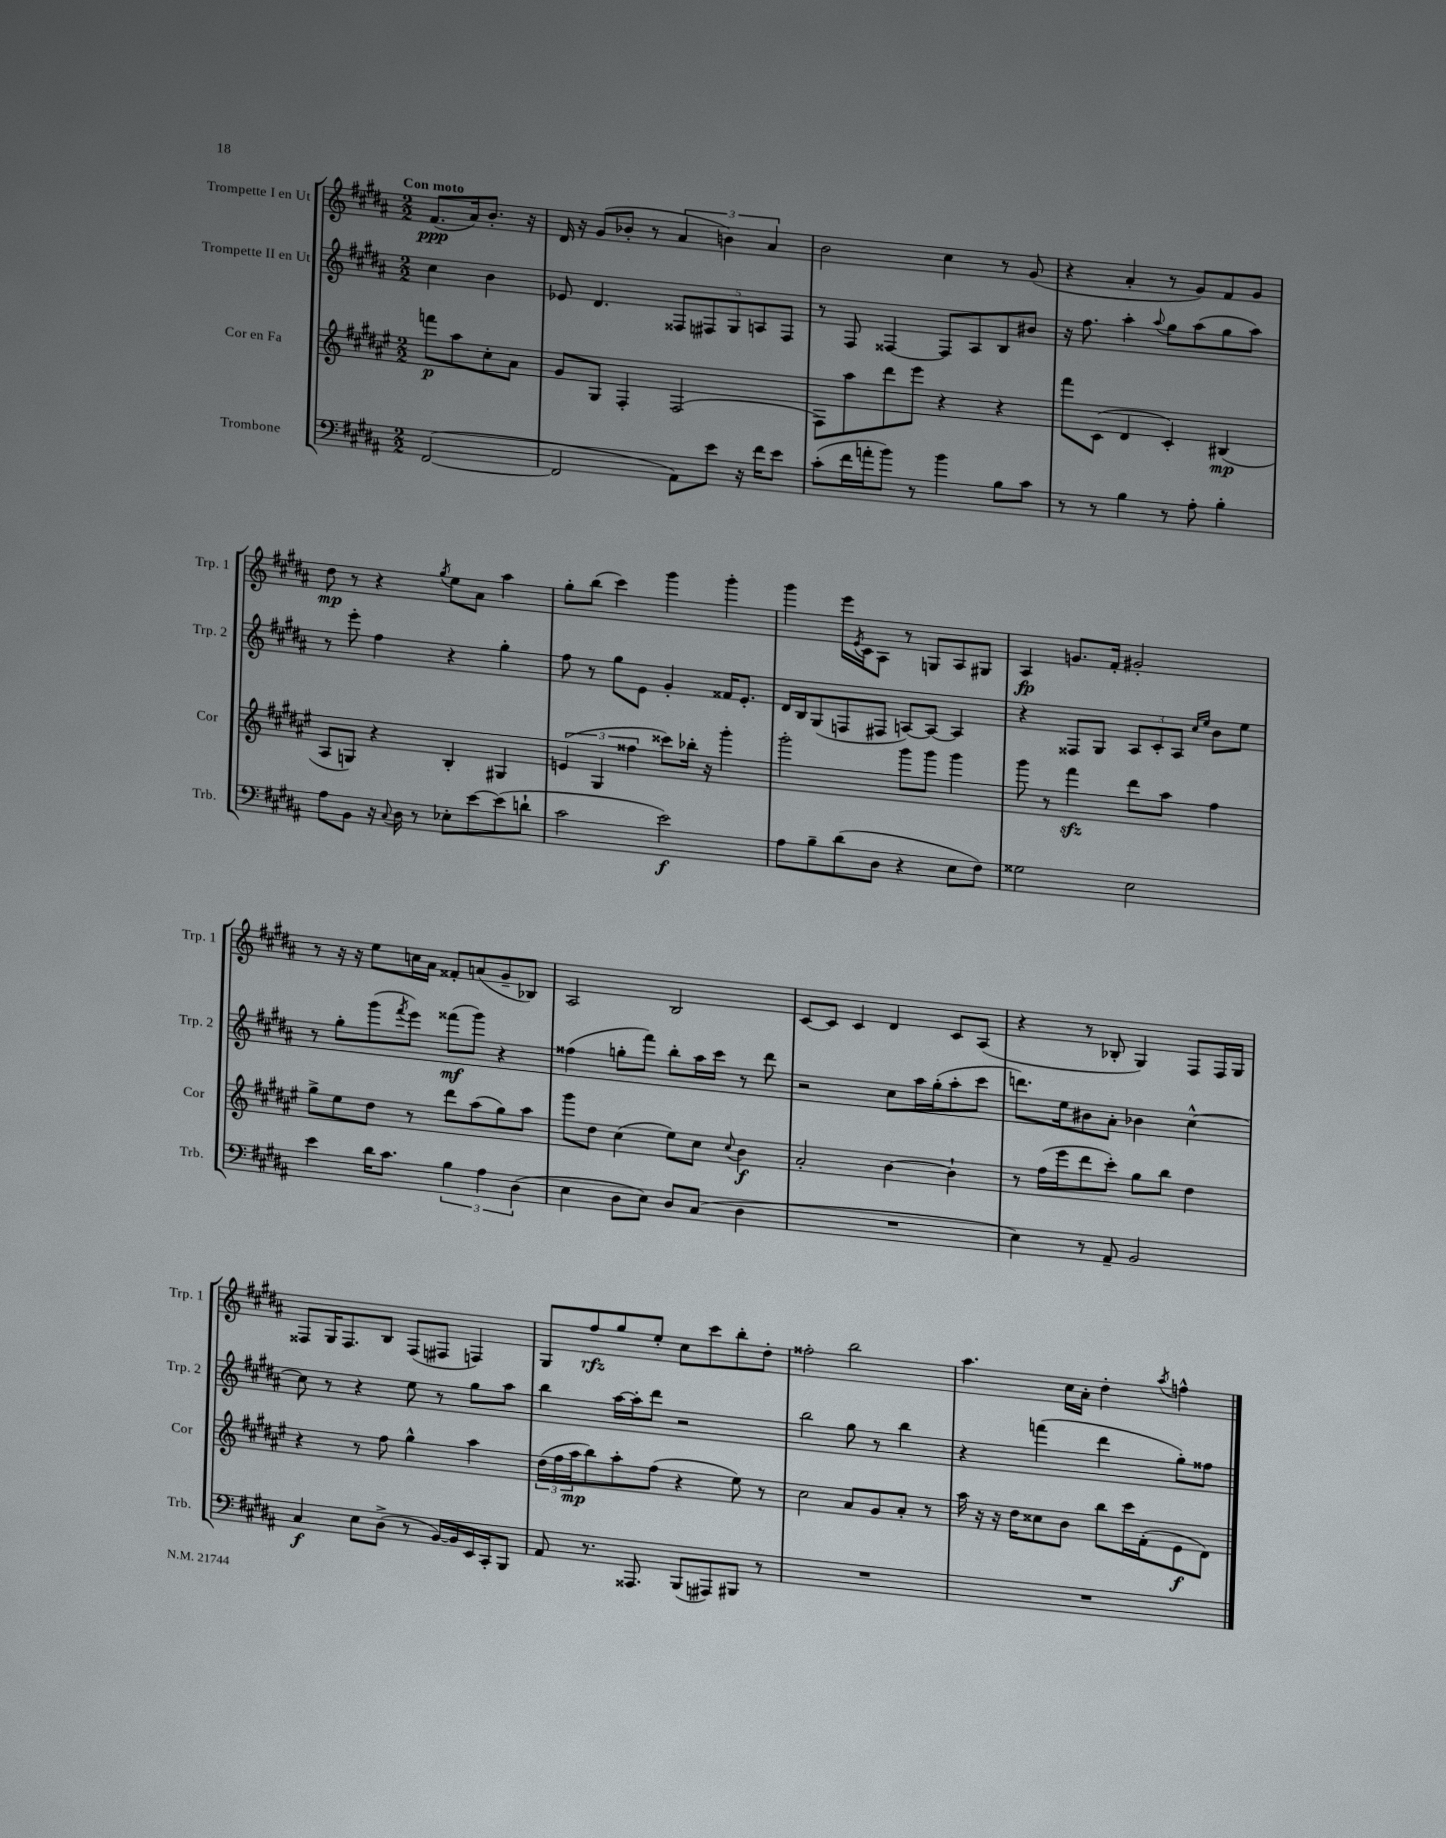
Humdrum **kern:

**kern	**dynam	**kern	**dynam	**kern	**dynam	**kern	**dynam
*part4	*part4	*part3	*part3	*part2	*part2	*part1	*part1
*staff4	*staff4	*staff3	*staff3	*staff2	*staff2	*staff1	*staff1
*I"Trombone	*	*I"Cor en Fa	*	*I"Trompette II en Ut	*	*I"Trompette I en Ut	*
*I'Trb.	*	*I'Cor	*	*I'Trp. 2	*	*I'Trp. 1	*
*clefF4	*	*clefG2	*	*clefG2	*	*clefG2	*
*k[f#c#g#d#a#]	*	*k[f#c#g#d#a#e#]	*	*k[f#c#g#d#a#]	*	*k[f#c#g#d#a#]	*
*M2/2	*	*M2/2	*	*M2/2	*	*M2/2	*
=	=	=	=	=	=	=	=
!	!	!	!	!	!	!LO:TX:a:B:t=Con moto	!
([2FF#/	.	8fffn\L	p	4cc#\	.	(8.f#/L	ppp
.	.	8aa#\	.	.	.	.	.
.	.	.	.	.	.	16a#/k)	.
.	.	8cc#'\	.	4b\	.	8.b'/J	.
.	.	8a#\J	.	.	.	.	.
.	.	.	.	.	.	16r	.
=1	=1	=1	=1	=1	=1	=1	=1
2FF#/]	.	8g#/L	.	8e-X/	.	16d#/	.
.	.	.	.	.	.	16r	.
.	.	8G#/J	.	4.d#/	.	(8g#/L	.
.	.	4F#'/	.	.	.	8b-X'/J	.
.	.	.	.	.	.	8r	.
8AA#\L)	.	(2F#/	.	10F##X/L	.	6a#/	.
.	.	.	.	10F#X/	.	.	.
8e\J	.	.	.	.	.	.	.
.	.	.	.	.	.	6bn\)	.
.	.	.	.	10G#/	.	.	.
16r	.	.	.	.	.	.	.
.	.	.	.	10An/	.	.	.
16f#\KL	.	.	.	.	.	.	.
.	.	.	.	.	.	6a#/	.
8e\J	.	.	.	.	.	.	.
.	.	.	.	10F#/J	.	.	.
=2	=2	=2	=2	=2	=2	=2	=2
(8c#'\L	.	8F#\L)	.	8r	.	2b\	.
16f#\L	.	8aa#\	.	8F#/	.	.	.
16an'\J	.	.	.	.	.	.	.
8b\J)	.	8ddd#\	.	[4F##X/	.	.	.
8r	.	8eee#\J	.	.	.	.	.
4b\	.	4r	.	8F##/L]	.	4cc#\	.
.	.	.	.	8A#/	.	.	.
8B\L	.	4r	.	8B/	.	8r	.
8c#\J	.	.	.	8b#X/J	.	(8g#/	.
=3	=3	=3	=3	=3	=3	=3	=3
8r	.	8fff#\L	.	16r	.	4r	.
.	.	.	.	8.ff#\	.	.	.
8r	.	(8c#\J	.	.	.	.	.
4B\	.	4d#/	.	4aa#'\	.	4a#'/	.
.	.	.	.	8qqaa#/	.	.	.
8r	.	4c#'/)	.	8gg#\L	.	8r	.
8A#'\	.	.	.	(8aa#\	.	8g#/L)	.
4B'\	.	(4B#X/	mp	8gg#\	.	8f#/	.
.	.	.	.	8aa#\J)	.	8g#/J	.
!!LO:LB:g=z
=4	=4	=4	=4	=4	=4	=4	=4
8A#\L	.	8A#/L	.	8r	.	8dd#\	mp
8BB\J	.	8Gn/J)	.	8eee'\	.	8r	.
16r	.	4r	.	4ff#\	.	4r	.
8qqC#/	.	.	.	.	.	.	.
16D#\	.	.	.	.	.	.	.
8r	.	.	.	.	.	.	.
.	.	.	.	.	.	8qgg#/	.
8E-X'\L	.	4B'/	.	4r	.	8ee\L	.
[8e\	.	.	.	.	.	8a#\J	.
(8e\]	.	4G#X/	.	4gg#'\	.	4aa#\	.
8dn`\J	.	.	.	.	.	.	.
=5	=5	=5	=5	=5	=5	=5	=5
2c#\	.	(6en/	.	8ff#\	.	8gg#'\L	.
.	.	.	.	8r	.	(8bb\J	.
.	.	6G#/	.	.	.	.	.
.	.	.	.	8gg#\L	.	4ccc#\)	.
.	.	6ff##X\	.	.	.	.	.
.	.	.	.	8e\J	.	.	.
2e\)	f	8ccc##X\L)	.	4g#'/	.	4ggg#\	.
.	.	16bb-X'\Jk	.	.	.	.	.
.	.	16r	.	.	.	.	.
.	.	4ggg#'\	.	16f##X/KL	.	4ggg#'\	.
.	.	.	.	8.e'/J	.	.	.
=6	=6	=6	=6	=6	=6	=6	=6
8A#\L	.	2ggg#'\	.	16d#/LL	.	4ggg#\	.
.	.	.	.	16B/J	.	.	.
8B~\	.	.	.	(8G#/	.	.	.
(8d#\	.	.	.	8Fn/	.	16eee\LL	.
.	.	.	.	.	.	8qe/	.
.	.	.	.	.	.	16c#\J	.
8D#\J	.	.	.	8F#X/J	.	8A#\J	.
4r	.	8ggg#\L	.	[8An/L)	.	8r	.
.	.	8ggg#\J	.	8A/J_	.	8Gn/L	.
8E\L	.	4ggg#\	.	4A/]	.	8A#/	.
8F#\J)	.	.	.	.	.	8G#X/J	.
=7	=7	=7	=7	=7	=7	=7	=7
2G##X\	.	8ggg#\	.	4r	.	4A#/	fp
.	.	8r	.	.	.	.	.
.	.	4fff#zz\	.	8F##X/L	.	8.gn/L	.
.	.	.	.	8G#/J	.	.	.
.	.	.	.	.	.	16f#'/Jk	.
2E\	.	8ddd#\L	.	12A#/L	.	2g#X'/	.
.	.	.	.	12c#'/	.	.	.
.	.	8aa#\J	.	.	.	.	.
.	.	.	.	12A#/J	.	.	.
.	.	.	.	16qqcc#/LL	.	.	.
.	.	.	.	16qqee/JJ	.	.	.
.	.	4ff#\	.	8b\L	.	.	.
.	.	.	.	8ee\J	.	.	.
!!LO:LB:g=z
=8	=8	=8	=8	=8	=8	=8	=8
4e\	.	8gg#^\L	.	8r	.	8r	.
.	.	8ee#\	.	8gg#'\L	.	16r	.
.	.	.	.	.	.	16r	.
16d#\KL	.	8dd#\J	.	(8ggg#\	.	8ee\L	.
8.c#\J	.	.	.	.	.	.	.
.	.	.	.	8qfff#/	.	.	.
.	.	8r	.	8eee\J)	.	16ccn\L	.
.	.	.	.	.	.	16a#\JJ	.
6B\	.	8ddd#\L	.	(8fff##X\L	mf	8f##X'/L	.
.	.	(8aa#\	.	8ggg#\J)	.	(8an/	.
6A#\	.	.	.	.	.	.	.
.	.	8gg#\)	.	4r	.	8g#~/	.
(6D#\	.	.	.	.	.	.	.
.	.	8aa#\J	.	.	.	8B-X/J)	.
=9	=9	=9	=9	=9	=9	=9	=9
4E\	.	8ggg#\L	.	(4ff##X\	.	2A#/	.
.	.	8dd#\J	.	.	.	.	.
8D#\L	.	(4cc#\	.	8ggn'\L	.	.	.
8E\J)	.	.	.	8fff#\J)	.	.	.
8D#/L	.	8ee#\L)	.	8bb'\L	.	2B/	.
(8C#/J	.	8cc#\J	.	16aa#\L	.	.	.
.	.	.	.	16ccc#\JJ	.	.	.
.	.	8qqcc#/	.	.	.	.	.
4D#\	.	4b\	f	8r	.	.	.
.	.	.	.	8ddd#\	.	.	.
=10	=10	=10	=10	=10	=10	=10	=10
1r	.	2a#'/	.	2r	.	[8c#/L	.
.	.	.	.	.	.	8c#/J]	.
.	.	.	.	.	.	4c#/	.
.	.	[4b\	.	8cc#\L	.	4d#/	.
.	.	.	.	16aa#\L	.	.	.
.	.	.	.	(16gg#'\J	.	.	.
.	.	4b`\]	.	8aa#'\	.	8c#/L	.
.	.	.	.	8ccc#\J	.	(8A#/J	.
=11	=11	=11	=11	=11	=11	=11	=11
4E\)	.	8r	.	8.dddn\L)	.	4r	.
.	.	(16ff#\LL	.	.	.	.	.
.	.	16eee#\J	.	16ee\k	.	.	.
8r	.	8ddd#\	.	8b#X\	.	8r	.
8AA#~/	.	8ccc#'\J)	.	8a#'\J	.	8B-X'/	.
2BB/	.	8gg#\L	.	4b-X\	.	4G#/)	.
.	.	8bb\J	.	.	.	.	.
.	.	4dd#\	.	[4cc#^^\	.	8F#/L	.
.	.	.	.	.	.	16F#/L	.
.	.	.	.	.	.	16G#/JJ	.
!!LO:LB:g=z
=12	=12	=12	=12	=12	=12	=12	=12
4C#/	f	4r	.	8cc#\]	.	8F##X/L	.
.	.	.	.	8r	.	16G#/K	.
.	.	.	.	.	.	8.F##/	.
8E\L	.	8r	.	4r	.	.	.
(8D#^\J	.	8ff#\	.	.	.	8B/J	.
8r	.	4gg#^^\	.	8ee\	.	(8F##/L	.
[16BB/LL)	.	.	.	8r	.	8F#X/J	.
16BB/]	.	.	.	.	.	.	.
16EE/	.	4aa#\	.	8gg#\L	.	4Fn/)	.
16CC#'/J	.	.	.	.	.	.	.
8BBB/J	.	.	.	8aa#\J	.	.	.
=13	=13	=13	=13	=13	=13	=13	=13
8AA#/	.	(24dd#\LL	.	4bb\	.	8G#/L	.
.	.	24ff#\	.	.	.	.	.
.	.	24aa#\J	mp	.	.	.	.
8.r	.	8bb\)	.	.	.	8ff#/	rfz
.	.	8aa#'\	.	[16aa#\LL	.	8gg#/	.
8.AAA##X/	.	.	.	16aa#'\J]	.	.	.
.	.	(8ff#\J	.	8ddd#\J	.	8ee'/J	.
(8BBB/L	.	4r	.	2r	.	8cc#\L	.
8AAA#X/)	.	.	.	.	.	8ccc#\	.
8BBB#X/J	.	8ee#\)	.	.	.	8bb'\	.
8r	.	8r	.	.	.	8dd#'\J	.
=14	=14	=14	=14	=14	=14	=14	=14
1r	.	2cc#\	.	2bb\	.	2ff##X'\	.
.	.	8a#/L	.	8gg#\	.	2bb\	.
.	.	8g#/	.	8r	.	.	.
.	.	8a#'/J	.	4bb\	.	.	.
.	.	8r	.	.	.	.	.
=15	=15	=15	=15	=15	=15	=15	=15
1r	.	16aa#\	.	4r	.	4.aa#\	.
.	.	16r	.	.	.	.	.
.	.	16r	.	.	.	.	.
.	.	16dd#\KL	.	.	.	.	.
.	.	8cc##X\	.	(4fffn\	.	.	.
.	.	8b\J	.	.	.	16cc#\LL	.
.	.	.	.	.	.	16a#'\JJ	.
.	.	8bb\L	.	4ddd#\	.	4dd#'\	.
.	.	16ccc#\L	.	.	.	.	.
.	.	(16f#'\J	.	.	.	.	.
.	.	.	.	.	.	8qaa#/	.
.	.	8e#\	f	8gg#'\L)	.	4ffn^^\	.
.	.	8d#\J)	.	8ff##X\J	.	.	.
==	==	==	==	==	==	==	==
*-	*-	*-	*-	*-	*-	*-	*-
